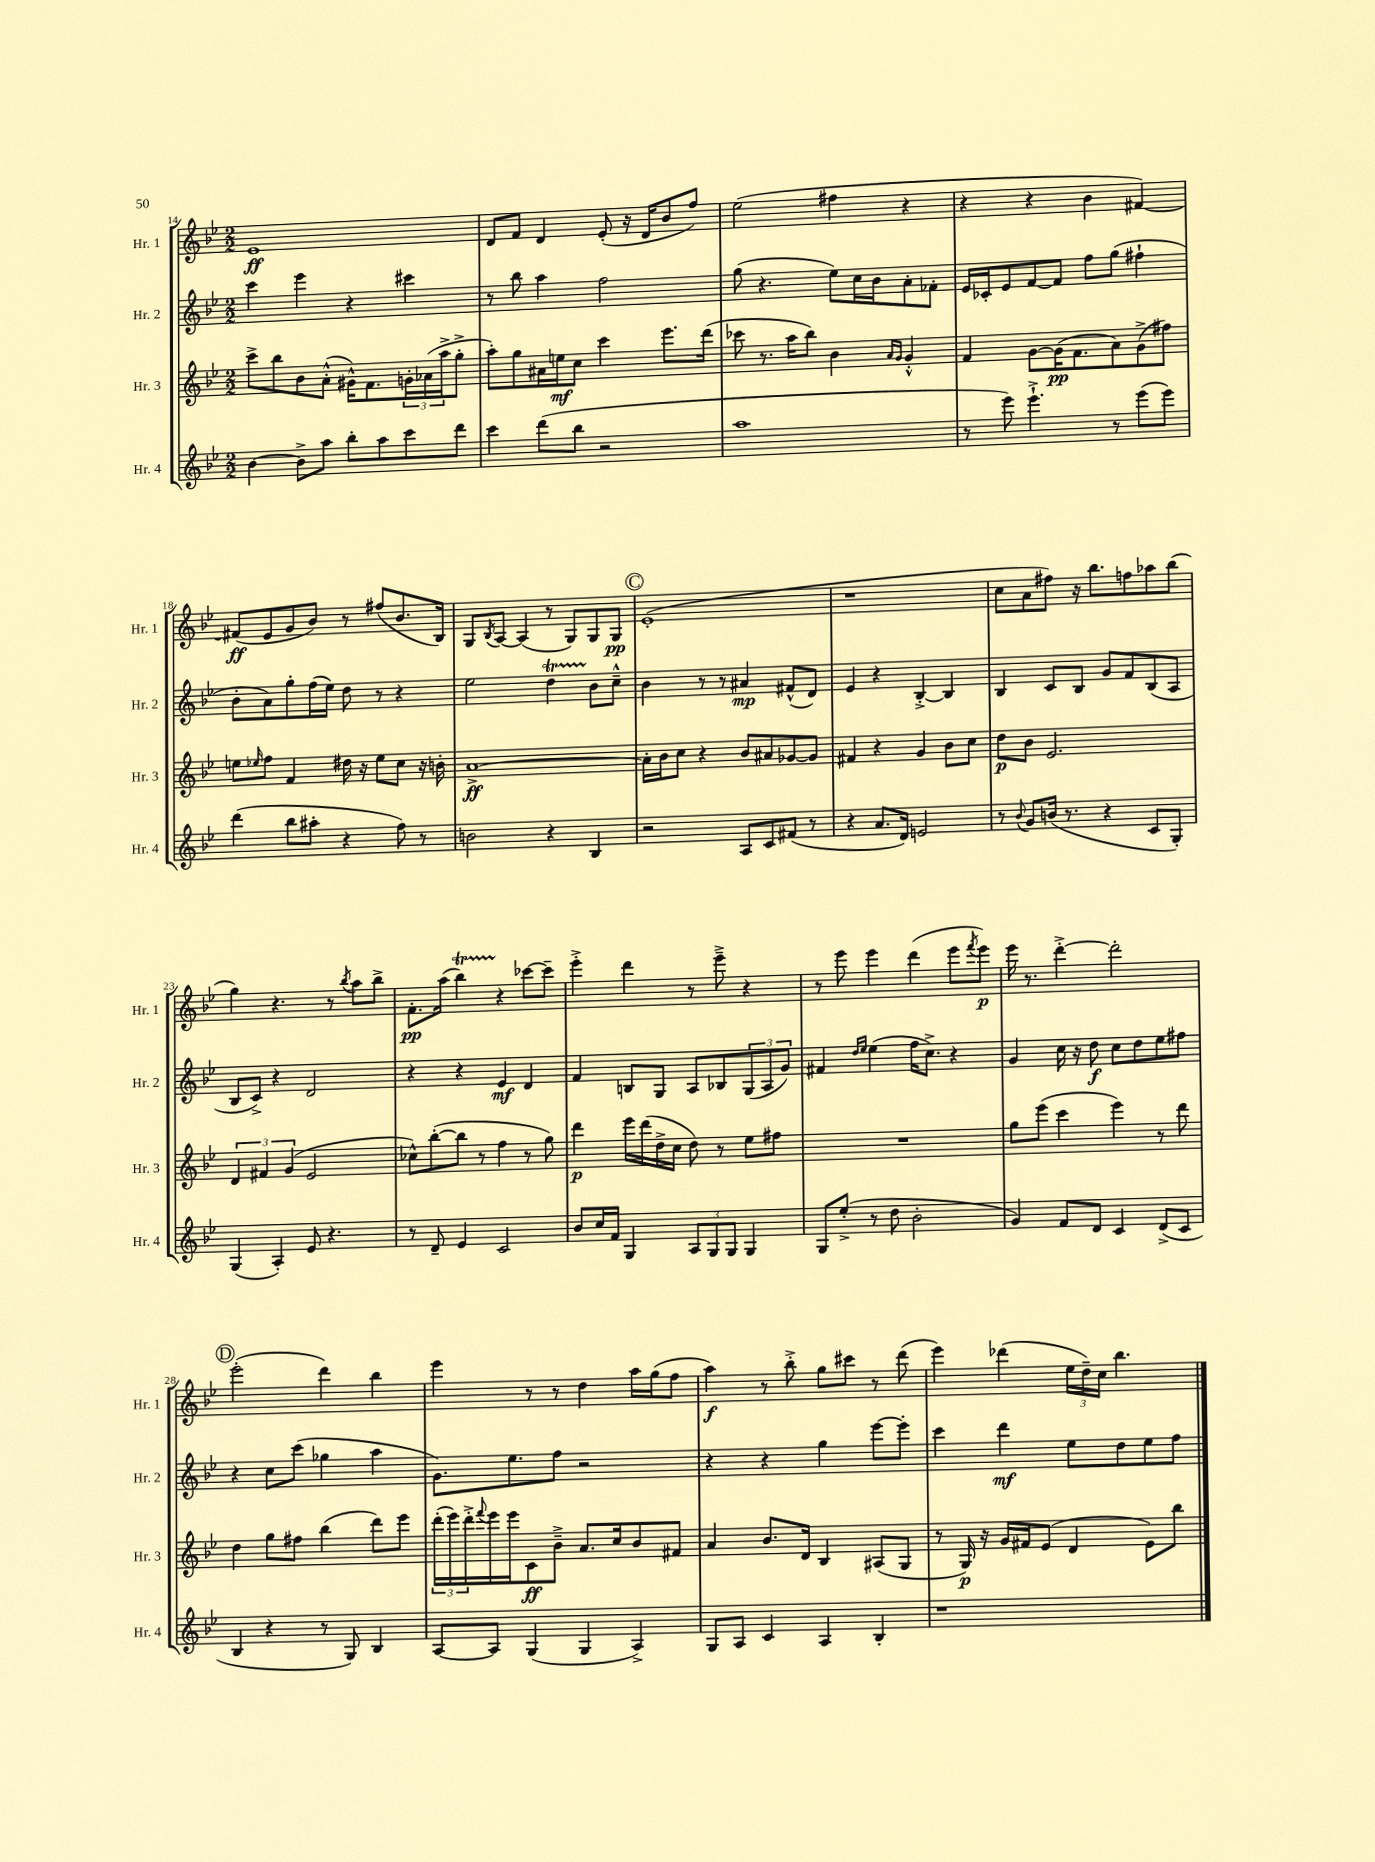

**kern	**kern	**dynam	**kern	**dynam	**kern	**dynam
*part4	*part3	*part3	*part2	*part2	*part1	*part1
*staff4	*staff3	*staff3	*staff2	*staff2	*staff1	*staff1
*I"Hr. 4	*I"Hr. 3	*	*I"Hr. 2	*	*I"Hr. 1	*
*I'Hr. 4	*I'Hr. 3	*	*I'Hr. 2	*	*I'Hr. 1	*
*clefG2	*clefG2	*	*clefG2	*	*clefG2	*
*k[b-e-]	*k[b-e-]	*	*k[b-e-]	*	*k[b-e-]	*
*M2/2	*M2/2	*	*M2/2	*	*M2/2	*
=14	=14	=14	=14	=14	=14	=14
[4b-\	8ccc^\L	.	4ccc\	.	1e-	ff
.	8bb-\	.	.	.	.	.
8b-^\L]	8b-\	.	4eee-\	.	.	.
8aa\J	(8a'^^\J	.	.	.	.	.
8bb-'\L	16g#X^^\KL)	.	4r	.	.	.
.	8.f\	.	.	.	.	.
8aa\	.	.	.	.	.	.
8ccc\	24gn'\L	.	4ccc#X\	.	.	.
.	(24a-X\	.	.	.	.	.
.	24aa^\J	.	.	.	.	.
8ddd\J	8gg'^\J	.	.	.	.	.
=15	=15	=15	=15	=15	=15	=15
4ccc\	8aa'\L)	.	8r	.	8d/L	.
.	8gg\	.	8bb-\	.	8f/J	.
(8ddd\L	16a#X\L	.	4aa\	.	4d/	.
.	16een\J	mf	.	.	.	.
8bb-\J	8cc\J	.	.	.	.	.
2r	4ccc\	.	2ff\	.	(8e-'/	.
.	.	.	.	.	16r	.
.	.	.	.	.	16d/KL	.
.	8.eee-\L	.	.	.	8b-/	.
.	.	.	.	.	8ff/J)	.
.	(16ddd\Jk	.	.	.	.	.
=16	=16	=16	=16	=16	=16	=16
1aa	8ccc-X\	.	(8gg\	.	(2ee-\	.
.	8.r	.	4.r	.	.	.
.	16aa\KL	.	.	.	.	.
.	8bb-\J)	.	.	.	.	.
.	4b-\	.	8ee-\L)	.	4ff#X\	.
.	.	.	16cc\L	.	.	.
.	.	.	16b-\J	.	.	.
.	16qqa/LL	.	.	.	.	.
.	16qqg/JJ	.	.	.	.	.
.	4g'^^/	.	8a'\	.	4r	.
.	.	.	8f-X'\J	.	.	.
=17	=17	=17	=17	=17	=17	=17
8r	4f/	.	16e-/LL	.	4r	.
.	.	.	16c-X'/J	.	.	.
8eee-\)	.	.	8e-/	.	.	.
4.eee-`^\	[8g\L	.	[8f/	.	4r	.
.	(16g\K]	pp	8f/J]	.	.	.
.	8.f\	.	.	.	.	.
.	.	.	8ff\L	.	4b-\	.
8r	8a\)	.	(8gg\J	.	.	.
(8eee-\L	(8g^\	.	4ff#X`\	.	[4f#X/)	.
8eee-\J)	8ff#X\J)	.	.	.	.	.
!!LO:LB:g=z
=18	=18	=18	=18	=18	=18	=18
(4ddd\	8een\L	.	8b-'\L	.	(8f#X/L]	ff
.	16qqee-X/	.	.	.	.	.
.	8ff\J	.	8a\)	.	8e-/	.
8bb-\L	4f/	.	8gg'\	.	8g/	.
8aa#X'\J	.	.	(16ff\L	.	8b-/J)	.
.	.	.	16ee-\JJ)	.	.	.
4r	16dd#X\	.	8dd\	.	8r	.
.	16r	.	.	.	.	.
.	8ee-\L	.	8r	.	(8ff#X/L	.
8ff\)	8cc\J	.	4r	.	8.b-/	.
8r	16r	.	.	.	.	.
.	16bn'\	.	.	.	16B-/Jk)	.
=19	=19	=19	=19	=19	=19	=19
2bn\	[1a^	ff	2ee-\	.	8G/L	.
.	.	.	.	.	8qB-/	.
.	.	.	.	.	[8A/J	.
.	.	.	.	.	(4A/]	.
4r	.	.	4ddt\	.	8r	.
.	.	.	.	.	8G/L)	.
4B-/	.	.	8b-\L	.	8G/	.
.	.	.	8cc~^^\J	.	8G/J	pp
!!LO:REH:place=s1:t=C
=20	=20	=20	=20	=20	=20	=20
2r	16a'\LL]	.	4b-\	.	(1e-'	.
.	16b-\J	.	.	.	.	.
.	8cc\J	.	.	.	.	.
.	4r	.	8r	.	.	.
.	.	.	8r	.	.	.
8A/L	8b-/L	.	4a#X/	mp	.	.
8c/	8a#X/	.	.	.	.	.
(8f#X/J	[8g-X/	.	(8f#X^^/L	.	.	.
8r	8g-/J]	.	8d/J)	.	.	.
=21	=21	=21	=21	=21	=21	=21
4r	4f#X/	.	4e-/	.	1r	.
8.a/L	4r	.	4r	.	.	.
16d/Jk)	.	.	.	.	.	.
2en/	4g/	.	[4B-'^/	.	.	.
.	8b-\L	.	4B-/]	.	.	.
.	8cc\J	.	.	.	.	.
=22	=22	=22	=22	=22	=22	=22
8r	8dd\L	p	4B-/	.	8cc\L	.
8qqb-/	.	.	.	.	.	.
8g/L	8b-\J	.	.	.	8a\	.
(16bn/Jk	2.e-/	.	8c/L	.	8ff#X\J)	.
8.r	.	.	.	.	.	.
.	.	.	8B-/J	.	16r	.
.	.	.	.	.	8.bb-\L	.
4r	.	.	8g/L	.	.	.
.	.	.	8f/	.	8ffn\	.
8c/L	.	.	(8B-/	.	8aa-X\	.
8G'/J)	.	.	8A/J	.	(8bb-\J	.
!!LO:LB:g=z
=23	=23	=23	=23	=23	=23	=23
(4G/	6d/	.	8B-/L	.	4gg\)	.
.	.	.	8c^/J)	.	.	.
.	6f#X/	.	.	.	.	.
4A'/)	.	.	4r	.	4.r	.
.	(6g/	.	.	.	.	.
8e-/	2e-/	.	2d/	.	.	.
4.r	.	.	.	.	8r	.
.	.	.	.	.	8qbb-/	.
.	.	.	.	.	8aa\L	.
.	.	.	.	.	8bb-^\J	.
=24	=24	=24	=24	=24	=24	=24
8r	8cc-X^^\L)	.	4r	.	8.f'\L	pp
8d~/	([8bb-'\	.	.	.	.	.
.	.	.	.	.	(16aa\Jk	.
4e-/	8bb-\J]	.	4r	.	4bb-T\)	.
.	8r	.	.	.	.	.
2c/	4ff\	.	4e-/	mf	4r	.
.	8r	.	4d/	.	[8ccc-X\L	.
.	8gg\)	.	.	.	8ccc-~\J]	.
=25	=25	=25	=25	=25	=25	=25
8b-/L	4ddd\	p	4f/	.	4eee-'^\	.
16cc/L	.	.	.	.	.	.
16f/JJ	.	.	.	.	.	.
4G/	16eee-\LL	.	8Bn/L	.	4ddd\	.
.	(16ddd\	.	.	.	.	.
.	16dd^\	.	8G/J	.	.	.
.	16cc\JJ	.	.	.	.	.
12A/L	8dd\)	.	8A/L	.	8r	.
12G/	.	.	.	.	.	.
.	8r	.	8B-X/	.	8eee-~^\	.
12G/J	.	.	.	.	.	.
4G/	8ee-\L	.	(12G/	.	4r	.
.	.	.	12A/	.	.	.
.	8ff#X\J	.	.	.	.	.
.	.	.	12g/J)	.	.	.
=26	=26	=26	=26	=26	=26	=26
8G/L	1r	.	4f#X/	.	8r	.
(8ee-'^/J	.	.	.	.	8eee-\	.
.	.	.	16qqdd/LL	.	.	.
.	.	.	16qqee-/JJ	.	.	.
8r	.	.	(4ee-\	.	4eee-\	.
8dd\	.	.	.	.	.	.
2b-'\	.	.	16ff\KL	.	(4ddd\	.
.	.	.	8.cc^\J)	.	.	.
.	.	.	4r	.	8eee-\L	.
.	.	.	.	.	8qfff/	.
.	.	.	.	.	8eee-\J)	p
=27	=27	=27	=27	=27	=27	=27
4g/)	8gg\L	.	4g/	.	16eee-\	.
.	.	.	.	.	8.r	.
.	(8eee-\J	.	.	.	.	.
8f/L	4ccc\	.	16cc\	.	[4ddd'^\	.
.	.	.	16r	.	.	.
8d/J	.	.	8dd\	f	.	.
4c/	4eee-\)	.	8cc\L	.	2ddd'\]	.
.	.	.	8dd\	.	.	.
(8d^/L	8r	.	8ee-\	.	.	.
8c/J	8ddd\	.	8ff#X\J	.	.	.
!!LO:LB:g=z
!!LO:REH:place=s1:t=D
=28	=28	=28	=28	=28	=28	=28
4B-/	4dd\	.	4r	.	(2eee-'\	.
4r	8gg\L	.	8cc\L	.	.	.
.	8ff#X\J	.	(8ccc\J	.	.	.
8r	(4bb-\	.	4gg-X\	.	4ddd\)	.
8G/)	.	.	.	.	.	.
4B-/	8ddd\L)	.	4aa\	.	4bb-\	.
.	8eee-\J	.	.	.	.	.
=29	=29	=29	=29	=29	=29	=29
[8A/L	(24ddd'\LL	.	8.g\L)	.	4eee-\	.
.	24eee-\)	.	.	.	.	.
.	24ddd'^\	.	.	.	.	.
.	8qqfff/	.	.	.	.	.
8A/J]	16eee-\	.	.	.	.	.
.	16eee-\J	.	8.ee-\	.	.	.
(4G/	8c\	ff	.	.	8r	.
.	8b-~^\J	.	8ff\J	.	8r	.
4G/	8.a/L	.	2r	.	4dd\	.
.	16cc/k	.	.	.	.	.
4A^/)	8b-/	.	.	.	16aa\LL	.
.	.	.	.	.	(16gg\J	.
.	8f#X/J	.	.	.	8ff\J	.
=30	=30	=30	=30	=30	=30	=30
8G/L	4a/	.	4r	.	4aa\)	f
8A/J	.	.	.	.	.	.
4c/	8.b-/L	.	4r	.	8r	.
.	.	.	.	.	8bb-'^\	.
.	16d/Jk	.	.	.	.	.
4A/	4B-/	.	4gg\	.	8gg\L	.
.	.	.	.	.	8ccc#X\J	.
4B-'/	(8A#X/L	.	[8eee-\L	.	8r	.
.	8G/J	.	8eee-'\J]	.	(8ddd\	.
=31	=31	=31	=31	=31	=31	=31
1r	8r	.	4ccc\	.	4eee-\)	.
.	16G/)	p	.	.	.	.
.	16r	.	.	.	.	.
.	16g/LL	.	4ddd\	mf	(4ddd-X\	.
.	16f#X/J	.	.	.	.	.
.	(8e-/J	.	.	.	.	.
.	4d/	.	8ee-\L	.	24ee-\LL	.
.	.	.	.	.	24dd~\)	.
.	.	.	.	.	24cc\JJ	.
.	.	.	8dd\	.	4.bb-\	.
.	8e-\L)	.	8ee-\	.	.	.
.	8bb-\J	.	8ff\J	.	.	.
==	==	==	==	==	==	==
*-	*-	*-	*-	*-	*-	*-
